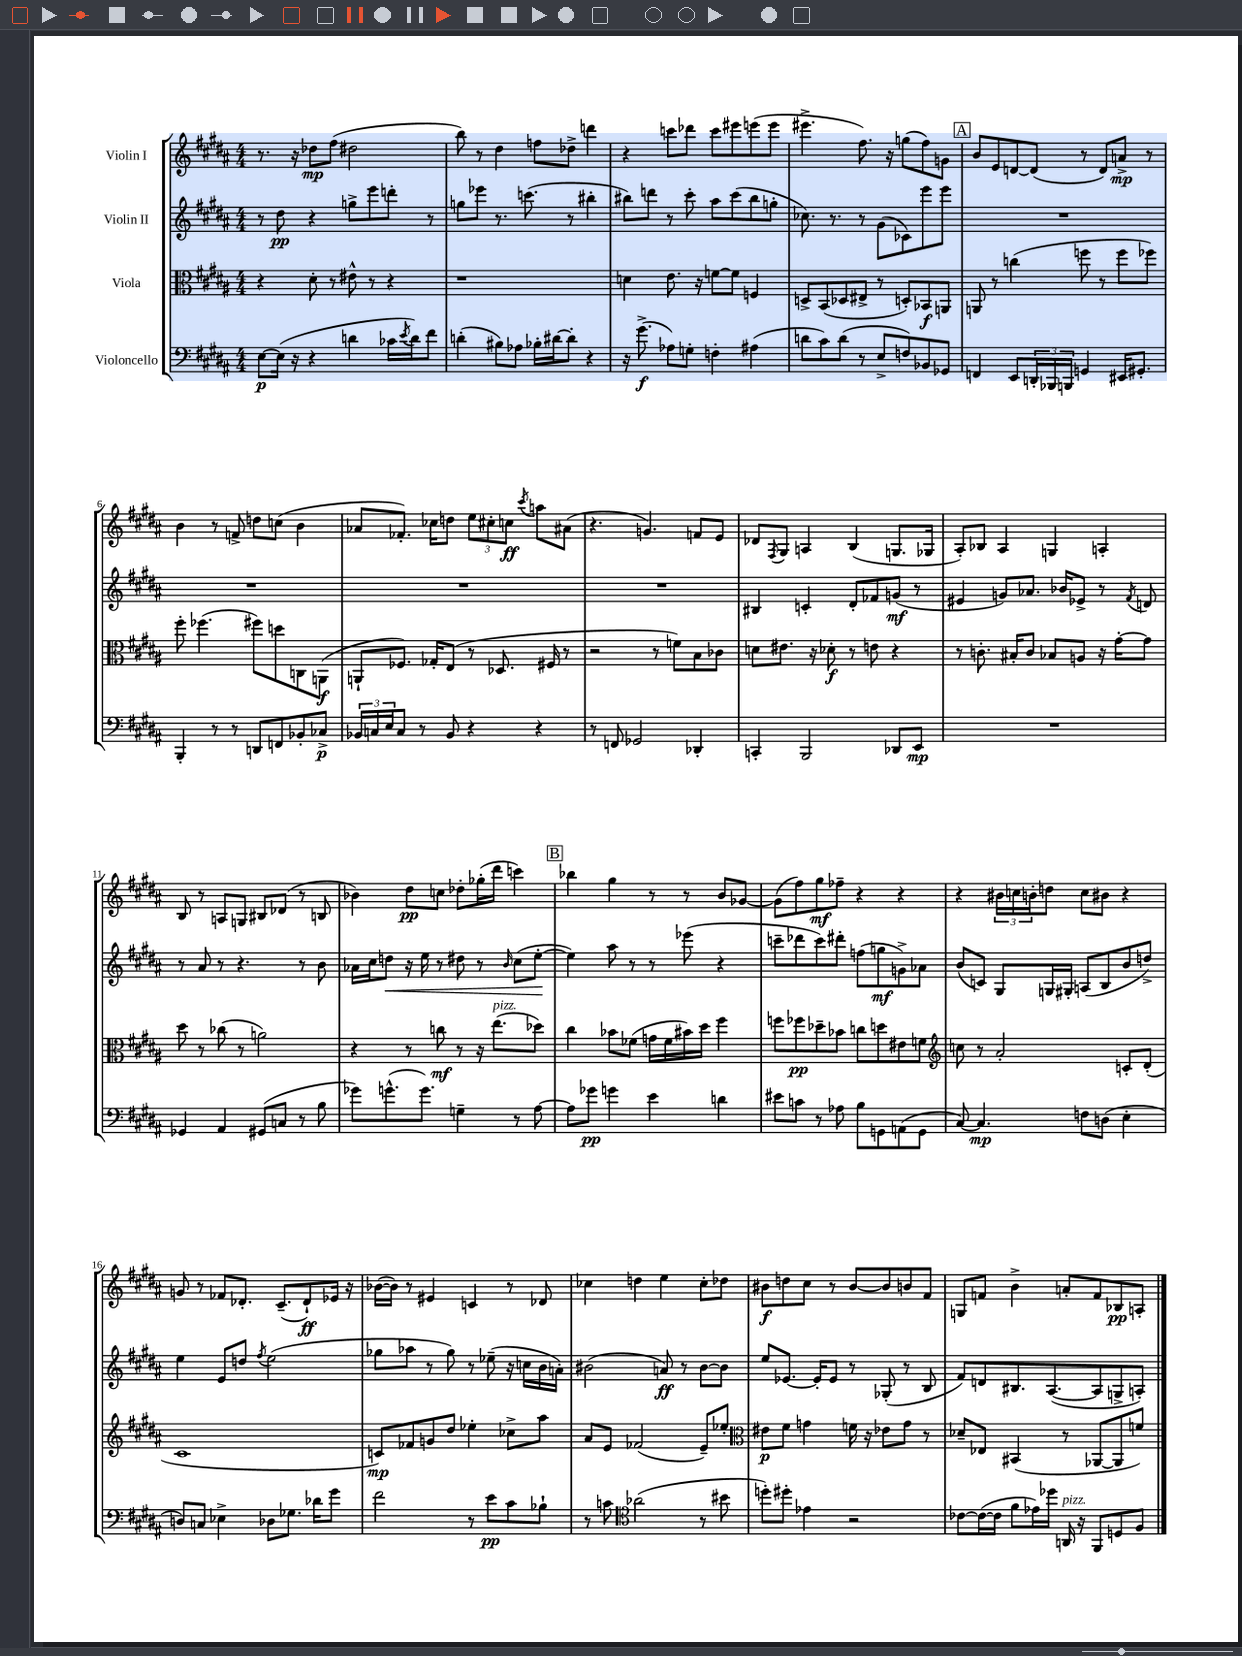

**kern	**dynam	**kern	**dynam	**kern	**dynam	**kern	**dynam
*part4	*part4	*part3	*part3	*part2	*part2	*part1	*part1
*staff4	*staff4	*staff3	*staff3	*staff2	*staff2	*staff1	*staff1
*I"Violoncello	*	*I"Viola	*	*I"Violin II	*	*I"Violin I	*
*clefF4	*	*clefC3	*	*clefG2	*	*clefG2	*
*k[f#c#g#d#a#]	*	*k[f#c#g#d#a#]	*	*k[f#c#g#d#a#]	*	*k[f#c#g#d#a#]	*
*M4/4	*	*M4/4	*	*M4/4	*	*M4/4	*
=1	=1	=1	=1	=1	=1	=1	=1
[8E\L	p	4r	.	8r	.	8.r	.
(16E\Jk]	.	.	.	8dd#\	pp	.	.
16r	.	.	.	.	.	16r	.
4r	.	8d#'\	.	4r	.	8dd-X\L	mp
.	.	8r	.	.	.	(8ff#\J	.
4dn\	.	8e#X^^\	.	8ggn^\L	.	2dd#X\	.
.	.	8r	.	8eee\	.	.	.
16c-X\LL	.	4r	.	8dddn'\J	.	.	.
8qe/	.	.	.	.	.	.	.
16d\J)	.	.	.	.	.	.	.
8f#\J	.	.	.	8r	.	.	.
=2	=2	=2	=2	=2	=2	=2	=2
(4dn'\	.	1r	.	8ggn\L	.	8bb\)	.
.	.	.	.	8eee-X\J	.	8r	.
8B#X\L)	.	.	.	8.r	.	4dd#\	.
8A-X\J	.	.	.	.	.	.	.
.	.	.	.	(8.cccn\	.	.	.
16B-X'\LL	.	.	.	.	.	8ffn\L	.
[16d#X\J	.	.	.	.	.	.	.
8d#'\J]	.	.	.	8r	.	8dd-X^\J	.
4r	.	.	.	4bb#X'\	.	4dddn\	.
=3	=3	=3	=3	=3	=3	=3	=3
16r	.	4dn\	.	8bb#X\L)	.	4r	.
(8.g#^\	f	.	.	.	.	.	.
.	.	.	.	8dddn\J	.	.	.
8A-X\L)	.	8.e\	.	8r	.	8cccn\L	.
8Gn'\J	.	.	.	8ccc#'\	.	8ddd-X\J	.
.	.	16r	.	.	.	.	.
4Fn'\	.	[8fn\L	.	8aa#\L	.	8ccc\L	.
.	.	8f\J]	.	(8ccc#\	.	8eee#X\	.
(4A#X\	.	4Fn/	.	8bb#\	.	(8eeen\	.
.	.	.	.	8ggn'\J	.	8eee\J	.
=4	=4	=4	=4	=4	=4	=4	=4
8dn\L	.	8Dn^/L	.	8.cc-X\)	.	4.eee#X^\	.
8c#\)	.	(8BB/	.	.	.	.	.
.	.	.	.	8.r	.	.	.
(8d\J	.	8D-X/	.	.	.	.	.
8r	.	8E#X^/J	.	8r	.	8.ff#\)	.
8E^/L	.	8r	.	(8g#\L	.	.	.
.	.	.	.	.	.	16r	.
8Fn/)	.	8Dn'/L)	.	8c-X\)	.	(8ggn\L	.
8BB-X/	.	8BB-X/	f	8eee\	.	8ff#\)	.
8GG-X/J	.	8AAn/J	.	8eee\J	.	8gn\J	.
!!LO:REH:place=s1:t=A
=5	=5	=5	=5	=5	=5	=5	=5
4FFn/	.	8AAn/	.	1r	.	8b/L	.
.	.	8r	.	.	.	8e/	.
8EE/L	.	(4ccn\	.	.	.	[8dn/	.
24DDn'/L	.	.	.	.	.	(8d/J]	.
24BBB-X/	.	.	.	.	.	.	.
24BBBn/JJ	.	.	.	.	.	.	.
4GGn/	.	8ffn\	.	.	.	8r	.
.	.	8r	.	.	.	8d/L)	.
16EE#X/KL	.	8ff\L	.	.	.	8an^/J	mp
8.GG#X'/J	.	.	.	.	.	.	.
.	.	8ff-X\J)	.	.	.	8r	.
!!LO:LB:g=z
=6	=6	=6	=6	=6	=6	=6	=6
4BBB'/	.	8ff#'\	.	1r	.	4b\	.
.	.	(4.ff-X\	.	.	.	.	.
8r	.	.	.	.	.	8r	.
8r	.	.	.	.	.	8fn^/	.
8DDn/L	.	8ff#X\L)	.	.	.	8ddn\L	.
8FFn/	.	8ddn\	.	.	.	(8ccn\J	.
8BB-X'/	.	8Cn\	.	.	.	4b\	.
8C-X^/J	p	(8AAn\J	f	.	.	.	.
=7	=7	=7	=7	=7	=7	=7	=7
24BB-X/LL	.	8AAn`/L	.	1r	.	8a-X/L	.
24Cn/	.	.	.	.	.	.	.
24E/J	.	.	.	.	.	.	.
8C/J	.	8.F-X/J)	.	.	.	8.f-X'/J)	.
8r	.	.	.	.	.	.	.
.	.	16G-X'/KL	.	.	.	16cc-X\KL	.
8BB-/	.	(8E/J	.	.	.	8ddn\J	.
4r	.	8r	.	.	.	12ee\L	.
.	.	.	.	.	.	12cc#X'\	.
.	.	8.D-X/	.	.	.	.	.
.	.	.	.	.	.	12ccn\J	ff
.	.	.	.	.	.	8qccc#/	.
4r	.	.	.	.	.	8aan\L	.
.	.	16F#X/	.	.	.	.	.
.	.	8r	.	.	.	(8a#X\J	.
=8	=8	=8	=8	=8	=8	=8	=8
8r	.	2r	.	1r	.	4.r	.
8FFn/	.	.	.	.	.	.	.
2GG-X/	.	.	.	.	.	.	.
.	.	.	.	.	.	4.gn/)	.
.	.	8r	.	.	.	.	.
.	.	8fn\L)	.	.	.	.	.
4DD-X'/	.	8B\	.	.	.	8fn/L	.
.	.	8c-X\J	.	.	.	8e/J	.
=9	=9	=9	=9	=9	=9	=9	=9
4CCn'/	.	8dn\L	.	4B#X/	.	8d-X/L	.
.	.	.	.	.	.	8qF#/	.
.	.	8.e#X\J	.	.	.	8G#/J	.
2BBB/	.	.	.	4cn'/	.	4An/	.
.	.	16r	.	.	.	.	.
.	.	8d-X'\	f	.	.	.	.
.	.	8r	.	8d#'/L	.	(4B/	.
.	.	8en\	.	8f-X/	.	.	.
8DD-X/L	.	4r	.	(8gn/J	mf	8.Gn/L	.
8EE/J	mp	.	.	8r	.	.	.
.	.	.	.	.	.	16G-X/Jk	.
=10	=10	=10	=10	=10	=10	=10	=10
1r	.	8r	.	4e#X/	.	8A#'/L)	.
.	.	8.cn'\	.	.	.	8B-X/J	.
.	.	.	.	8gn/L)	.	4A#/	.
.	.	16B#X'/KL	.	.	.	.	.
.	.	8c/J	.	8.a-X/J	.	.	.
.	.	8B-X/L	.	.	.	4Gn/	.
.	.	.	.	16b-X/KL	.	.	.
.	.	8An/J	.	8e-X^/J	.	.	.
.	.	16r	.	8r	.	4An'/	.
.	.	[16g#'\KL	.	.	.	.	.
.	.	.	.	8qf#/	.	.	.
.	.	8g#\J]	.	8dn/	.	.	.
!!LO:LB:g=z
=11	=11	=11	=11	=11	=11	=11	=11
4GG-X/	.	8dd#\	.	8r	.	8B/	.
.	.	8r	.	8a#/	.	8r	.
4AA#/	.	(8cc-X\	.	8r	.	8An/L	.
.	.	8r	.	4.r	.	8Gn/J	.
(8GG#X/L	.	2an\)	.	.	.	8B#X/L	.
8Cn/J	.	.	.	.	.	(8d-X/J	.
8r	.	.	.	8r	.	8r	.
8B\	.	.	.	8b\	.	8Bn/	.
=12	=12	=12	=12	=12	=12	=12	=12
8g-X\L)	.	4r	.	16a-X\LL	.	4b-X\)	.
.	.	.	.	16cc#\J	.	.	.
!	!	!	!	!	!LO:HP:b	!	!
(8.gn^^\	.	.	.	8ddn\J	<	.	.
.	.	8r	.	16r	.	8dd#\L	pp
8.g\J)	.	.	.	16ee\	.	.	.
.	.	8ccn\	mf	8r	.	8ccn\J	.
4Gn~\	.	8r	.	8dd#X\	.	8dd-X'\L	.
.	.	16r	.	8r	.	(16gg-X'\L	.
!	!	!LO:TX:a:i:t=pizz.	!	!	!	!	!
.	.	(8.ee\L	.	.	.	16ddd#\JJ	.
.	.	.	.	16qqb/	.	.	.
8r	.	.	.	(8cc#\L	.	4cccn\)	.
[8A#\	.	8dd-X\J)	.	[8ee'\J	.	.	.
.	.	.	.	.	[	.	.
!!LO:REH:place=s1:t=B
=13	=13	=13	=13	=13	=13	=13	=13
8A#\L]	.	4cc#\	.	4ee\])	.	4bb-X\	.
8g-X\J	pp	.	.	.	.	.	.
4gn\	.	8b-X\L	.	8aa#\	.	4gg#\	.
.	.	(8f-X\J	.	8r	.	.	.
4e\	.	16gn\LL	.	8r	.	8r	.
.	.	16f-\	.	.	.	.	.
.	.	16b#X\)	.	(8eee-X\	.	8r	.
.	.	16dd#\JJ	.	.	.	.	.
4dn\	.	4ff#\	.	4r	.	8b/L	.
.	.	.	.	.	.	[8g-X/J	.
=14	=14	=14	=14	=14	=14	=14	=14
8e#X\L	.	8ffn\L	.	8cccn~\L	.	(8g-\L]	.
8cn\J	.	8ff-X\	pp	8ddd-X\	.	8ff#\)	.
8r	.	8dd-X~\	.	8ccc\)	.	8gg#\	mf
8A-X\	.	8b-X\J	.	8ddd#X'\J	.	8ff-X~\J	.
8B\L	.	8ccn\L	.	(8ffn\L	.	4r	.
8GGn\	.	8ddn\	.	8ggn\	mf	.	.
(8AAn\	.	8e#X\	.	8gn^\)	.	4r	.
8GG\J	.	8fn\J	.	8a-X\J	.	.	.
=15	=15	=15	=15	=15	=15	=15	=15
*	*	*clefG2	*	*	*	*	*
[8C#/)	.	8ccn\	.	(8b/L	.	4r	.
4.C#/]	mp	8r	.	8cn/J)	.	.	.
.	.	2a#'/	.	8G#/L	.	24b#X\LL	.
.	.	.	.	.	.	24ccn\	.
.	.	.	.	.	.	24bn'\J	.
.	.	.	.	16Gn/L	.	8ddn\J	.
.	.	.	.	16G#X'/JJ	.	.	.
8Fn\L	.	.	.	(8An/L	.	8cc\L	.
(8Dn\J	.	.	.	8B/	.	8b#X\J	.
4E'\	.	8cn'/L	.	8b/	.	4r	.
.	.	(8d#'/J	.	8ddn^/J)	.	.	.
!!LO:LB:g=z
=16	=16	=16	=16	=16	=16	=16	=16
8Dn/L)	.	1c#	.	4ee\	.	8gn/	.
8Cn/J	.	.	.	.	.	8r	.
4E-X^\	.	.	.	8e/L	.	8f-X/L	.
.	.	.	.	8ddn/J	.	8.d-X'/J	.
.	.	.	.	8qff#/	.	.	.
8D-X\L	.	.	.	(2ee\	.	.	.
.	.	.	.	.	.	(8.c#~/L	.
8.G-X\J	.	.	.	.	.	.	.
.	.	.	.	.	.	8d-`/)	ff
16d-X\KL	.	.	.	.	.	.	.
8g#\J	.	.	.	.	.	16e-X/Jk	.
.	.	.	.	.	.	16r	.
=17	=17	=17	=17	=17	=17	=17	=17
2f#\	.	8cn/L)	mp	8gg-X\L	.	([16b-X\LL	.
.	.	.	.	.	.	16b-\JJ])	.
.	.	8f-X/	.	8aa-X\J	.	8r	.
.	.	8gn/	.	8r	.	4e#X/	.
.	.	8dd#/J	.	8gg-\)	.	.	.
8r	.	4ee-X'\	.	8r	.	4cn/	.
8e\L	pp	.	.	(8ee-X~\	.	.	.
8c#\	.	8cc-X^\L	.	16r	.	8r	.
.	.	.	.	16ccn\LL	.	.	.
8B-X`\J	.	8aa#\J	.	16b\	.	8d-X/	.
.	.	.	.	16an'\JJ)	.	.	.
=18	=18	=18	=18	=18	=18	=18	=18
8r	.	8a#/L	.	(2b#X\	.	4cc-X\	.
8cn\	.	8e/J	.	.	.	.	.
*clefC4	*	*	*	*	*	*	*
(2a-X\	.	(2f-X/	.	.	.	4ddn\	.
.	.	.	.	8an/)	ff	4ee\	.
.	.	.	.	8r	.	.	.
8r	.	8e~/L)	.	[8b#\L	.	8cc-'\L	.
8b#X\	.	8ee-X'/J	.	8b#\J]	.	8dd-X\J	.
=19	=19	=19	=19	=19	=19	=19	=19
*	*	*clefC3	*	*	*	*	*
8ddn'\L)	.	8e#X\L	p	8ee/L	.	8b#X\L	f
8dd#X'\J	.	8f#\J	.	[8.e-X/J	.	8ddn\	.
4e-X\	.	4gn\	.	.	.	8cc#\J	.
.	.	.	.	16e-'/KL]	.	.	.
.	.	.	.	8e-/J	.	8r	.
2r	.	16fn\	.	8r	.	[8b#/L	.
.	.	16r	.	.	.	.	.
.	.	8e-X\L	.	(8G-X'/	.	8b#/]	.
.	.	8g\J	.	8r	.	8bn/	.
.	.	8r	.	8B/	.	8f#/J	.
=20	=20	=20	=20	=20	=20	=20	=20
[8c-X\L	.	8d-X~/L	.	8f#/L)	.	8Gn/L	.
(16c-\L_	.	8E-X/J	.	8dn/	.	8fn/J	.
16c-\JJ]	.	.	.	.	.	.	.
8f#\L	.	(4BB#X/	.	8.B#X/	.	4b^\	.
16e-X\L)	.	.	.	.	.	.	.
16dd-X\JJ	.	.	.	([8.A#/	.	.	.
!LO:TX:a:i:t=pizz.	!	!	!	!	!	!	!
16AAn/	.	8r	.	.	.	8an'/L	.
16r	.	.	.	.	.	.	.
8FF#/L	.	[8AA-X/L	.	8A#/]	.	8f/	.
8Dn/	.	8AA-/]	.	8Gn^/	.	8B-X/	pp
8F#/J	.	8fn/J)	.	8An'/J)	.	8An'/J	.
==	==	==	==	==	==	==	==
*-	*-	*-	*-	*-	*-	*-	*-
